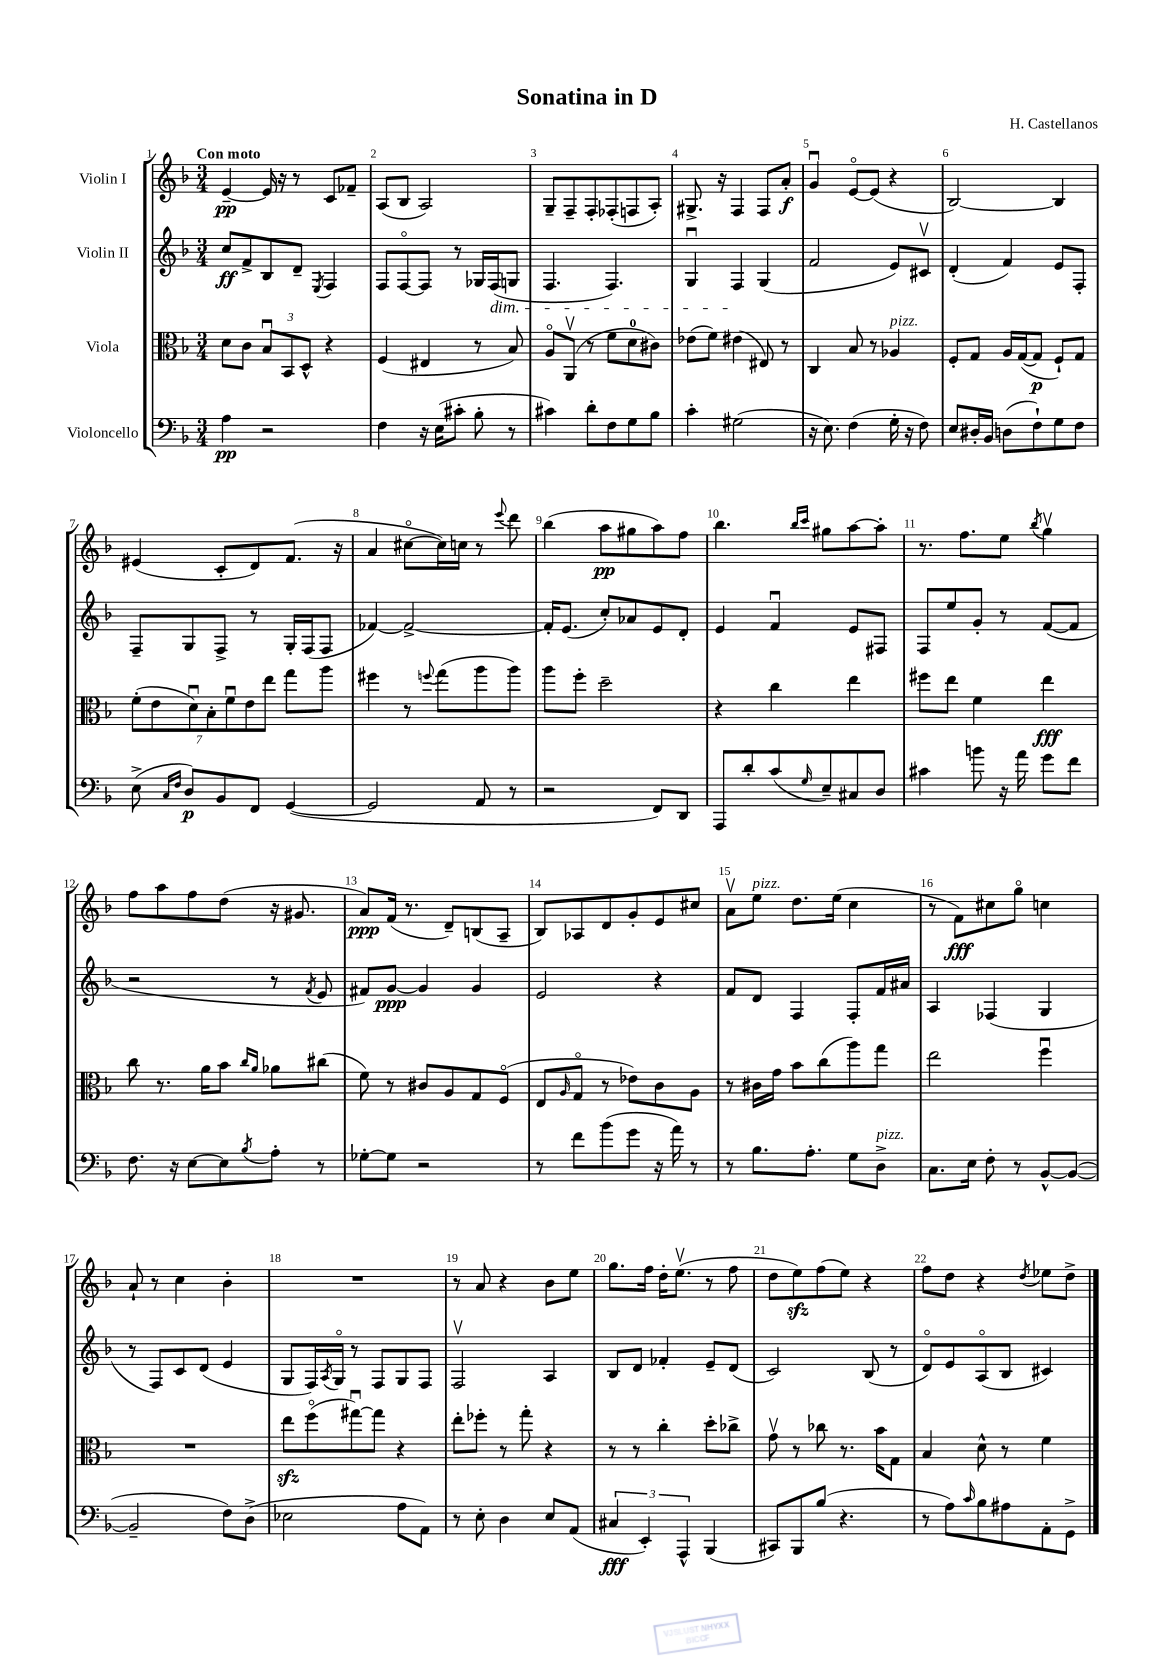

**kern	**kern	**kern	**kern
*staff4	*staff3	*staff2	*staff1
*clefF4	*clefC3	*clefG2	*clefG2
*k[b-]	*k[b-]	*k[b-]	*k[b-]
*M3/4	*M3/4	*M3/4	*M3/4
4A	8d	8cc	[4e~
.	8c	8f^	.
2r	12B-u	8B-	16e]
.	.	.	16r
.	12BB-	.	.
.	.	8d~	8r
.	12D^^	.	.
.	.	8qE	.
.	4r	4F	8c
.	.	.	8f-~
=	=	=	=
4F	(4F	8F	(8A
.	.	[8Fo	8B-
16r	4E#	8F]	2A)
(16E	.	.	.
8c#'	.	8r	.
8B-'	8r	16G-	.
.	.	(16F	.
8r	8B-)	8G	.
=	=	=	=
4c#)	8Ao	4.F	8G~
.	(8AAv	.	8F~
8d'	8r	.	8F'
8F	8f	4.F)	(8F-'
8G	8d	.	8F
8B-	8c#)	.	8A')
=	=	=	=
4c'	(8e-	4Gu	8.G#^
.	8f)	.	.
.	.	.	16r
(2G#	(4e#	4F	4F
.	8E#)	(4G	8F
.	8r	.	8a'
=	=	=	=
16r	4C	2f	4gu
8.E)	.	.	.
(4F	8B-	.	[8eo
.	8r	.	(8e]
16G'	4A-	8e)	4r
16r	.	.	.
8F)	.	8c#v	.
=	=	=	=
8E	8F'	(4d'	[2B-)
16D#'	8G	.	.
16BB-	.	.	.
(8D	16A	4f)	.
.	([16G	.	.
8F`)	8G]	.	.
8G	8F`)	8e	4B-]
8F	8G	8F'	.
=	=	=	=
(8E^	(14f'	8F~	(4e#
.	14e	.	.
16qqC	.	.	.
16qqF	.	.	.
8D)	.	8G	.
.	14du)	.	.
.	14B-'	.	.
8BB-	.	8F^	8c'
.	14fu	.	.
.	14e	.	.
8FF	.	8r	8d)
.	14ee	.	.
([4GG	8gg	16G'	(8.f
.	.	(16F	.
.	8aa	8F	.
.	.	.	16r
=	=	=	=
2GG]	4ff#	[4f-)	4a
.	8r	2f-^_	[8cc#o
.	8qqff	.	.
.	(8gg	.	16cc#])
.	.	.	16cc
8AA	8aa	.	8r
.	.	.	8qqeee
8r	8aa)	.	8ddd
=	=	=	=
2r	8aa	16f-']	(4bb-
.	.	(8.e	.
.	8ff'	.	.
.	2dd~	8cc')	8aa
.	.	8a-	8gg#
8FF)	.	8e	8aa)
8DD	.	8d'	8ff
=	=	=	=
8AAA	4r	4e	4.bb-
8d'	.	.	.
(8c	4cc	4fu	.
.	.	.	16qqbb-
16qqG	.	.	16qqccc
8E~)	.	.	8gg#
8C#	4ee	8e	[8aa
8D	.	8F#	8aa']
=	=	=	=
4c#	8ff#	8F	8.r
.	8ee	8ee	.
.	.	.	8.ff
8b	4f	8g'	.
16r	.	8r	8ee
16a	.	.	.
.	.	.	8qbb-
8g	4ee	([8f	4ggv
8f	.	8f]	.
=	=	=	=
8.F	8cc	2r	8ff
.	8.r	.	8aa
16r	.	.	.
[8E	.	.	8ff
.	16a	.	.
8E]	8b-	.	(8dd
.	16qqcc	.	.
8qB-	16qqa	.	.
8A'	8a-	8r	16r
.	.	.	8.g#
.	.	8qf	.
8r	(8cc#	8e	.
=	=	=	=
[8G-'	8f)	8f#)	8a)
8G-]	8r	[8g	(16f
.	.	.	8.r
2r	8c#	4g]	.
.	8A	.	8d~)
.	8G	4g	(8B
.	(8Fo	.	8A~
=	=	=	=
8r	8E	2e	8B-)
.	16qqA	.	.
8f	8Go	.	8A-
(8b-	8r	.	8d
8g	8e-)	.	8g'
16r	8c	4r	8e
16a)	.	.	.
8r	8A	.	8cc#
=	=	=	=
8r	8r	8f	8av
8.B-	16c#	8d	8ee
.	16g	.	.
.	8b-	4F	8.dd
8.A'	.	.	.
.	(8cc	.	.
.	.	.	(16ee
8G	8aa)	8F'	4cc
8D^	8gg	16f	.
.	.	16a#	.
=	=	=	=
8.C	2ee	4A	8r
.	.	.	8f)
16E	.	.	.
8F'	.	(4F-	8cc#
8r	.	.	8ggo
[8BB-^^	4ffu	4G	4cc
(8BB-_	.	.	.
=	=	=	=
2BB-~]	2.r	8r	8a`
.	.	8F)	8r
.	.	8c	4cc
.	.	(8d	.
8F)	.	4e	4b-'
(8D^	.	.	.
=	=	=	=
2E-	8ee	8G	2.r
.	(8ffo	16F)	.
.	.	8qA	.
.	.	16Go	.
.	[8gg#u)	8r	.
.	8gg#]	8F	.
8A	4r	8G	.
8AA)	.	8F	.
=	=	=	=
8r	8ee'	2Fv	8r
8E'	8ff-'	.	8a
4D	8r	.	4r
.	8gg'	.	.
8E	4r	4A	8b-
(8AA	.	.	8ee
=	=	=	=
6C#	8r	8B-	8.gg
.	8r	8d	.
6EE')	.	.	.
.	.	.	16ff
.	4cc'	4f-'	16dd'
.	.	.	(8.eev
6AAA^^	.	.	.
(4BBB-	8dd'	8e~	8r
.	8cc-^	(8d	8ff
=	=	=	=
8CC#)	8gv	2c)	8dd
8BBB-	8r	.	8ee)
(8B-	8cc-	.	(8ff
4.r	8.r	.	8ee)
.	.	(8B-	4r
.	16b-	.	.
.	8G	8r	.
=	=	=	=
8r	4B-	8do)	8ff
8A)	.	8e	8dd
16qqc	.	.	.
8B-	8d^^	(8Ao	4r
8A#	8r	8B-	.
.	.	.	8qdd
8AA'	4f	4c#)	8ee-
8GG^	.	.	8dd^
==	==	==	==
*-	*-	*-	*-
